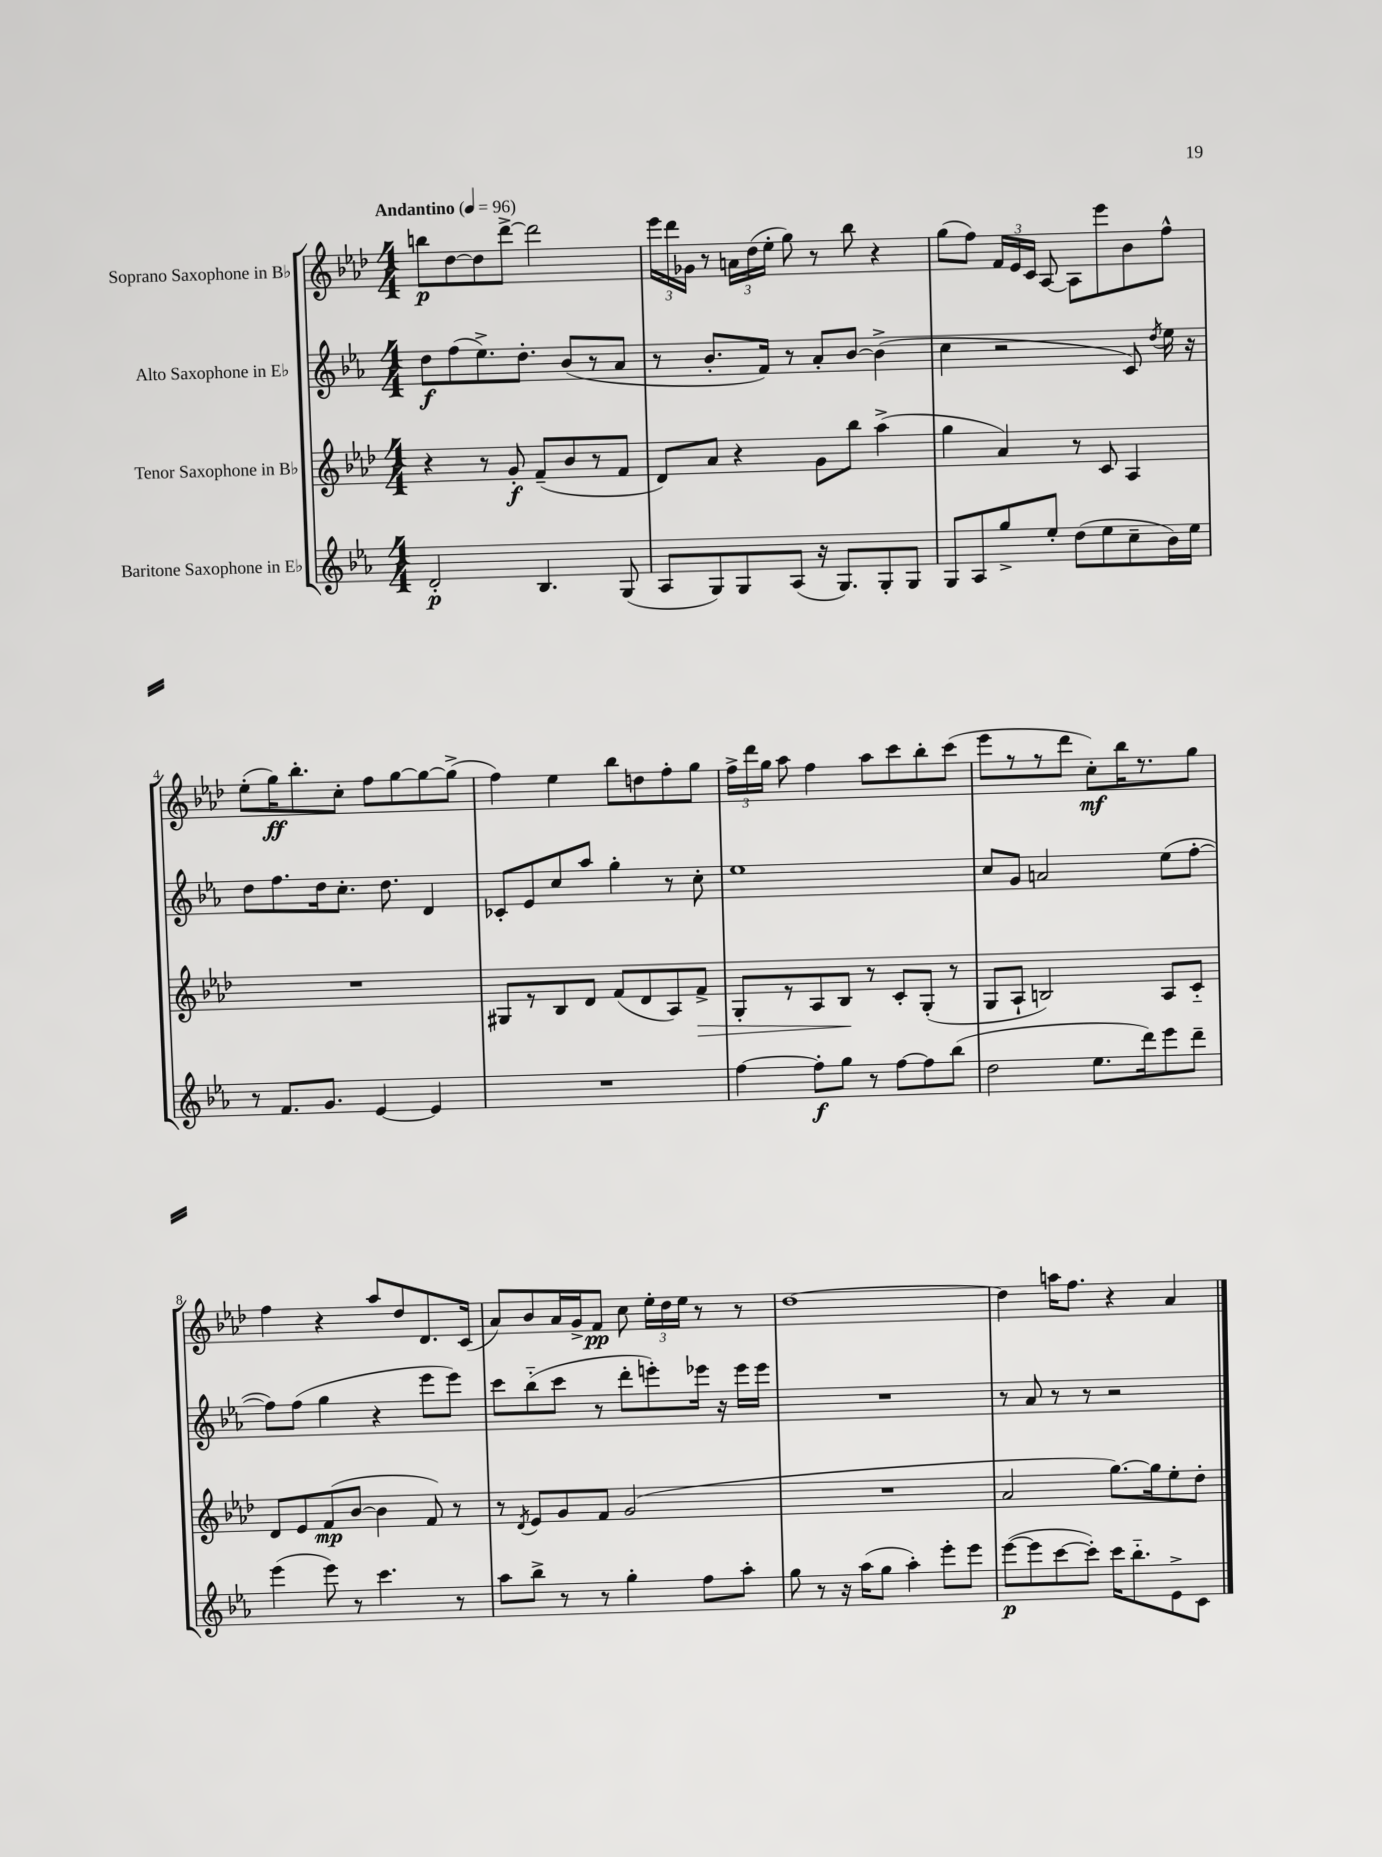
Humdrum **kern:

**kern	**kern	**kern	**kern
*staff4	*staff3	*staff2	*staff1
*clefG2	*clefG2	*clefG2	*clefG2
*k[b-e-a-]	*k[b-e-a-d-]	*k[b-e-a-]	*k[b-e-a-d-]
*M4/4	*M4/4	*M4/4	*M4/4
*MM96	*MM96	*MM96	*MM96
2d'	4r	8dd	8bb
.	.	(8ff	[8dd-
.	8r	8.ee-^)	8dd-]
.	8g'	.	[8ddd-^
.	.	8.dd'	.
4.B-	(8f~	.	2ddd-]
.	8b-	(8b-	.
.	8r	8r	.
(8G	8f	8a-	.
=	=	=	=
8A-	8d-)	8r	24eee-
.	.	.	24ddd-
.	.	.	24g-
8G)	8a-	8.b-'	8r
8G	4r	.	24a
.	.	.	(24dd-
.	.	16f)	.
.	.	.	24ee-'
(8A-	.	8r	8gg)
16r	8g	8a-'	8r
8.G)	.	.	.
.	8bb-	[8b-	8bb-
8G'	(4aa-^	(4b-^]	4r
8G	.	.	.
=	=	=	=
8G	4gg	4cc	(8gg
8A-	.	.	8ff)
8gg^	4a-)	2r	24f
.	.	.	24e-
.	.	.	24c
8ee-'	.	.	[8A-
(8dd	8r	.	8A-]
8ee-	8c	.	8eee-
8cc~	4A-	8c)	8b-
.	.	8qdd	.
16b-)	.	16ee-	8ff^^
16ee-	.	16r	.
=	=	=	=
8r	1r	8dd	(8ee-'
8.f	.	8.ff	16gg)
.	.	.	8.bb-'
8.g	.	16dd	.
.	.	8.cc'	8cc'
[4e-	.	.	8ff
.	.	8.dd	.
.	.	.	[8gg
4e-]	.	4d	8gg_
.	.	.	(8gg^]
=	=	=	=
1r	8G#	8c-'	4ff)
.	8r	8e-	.
.	8B-	8cc	4ee-
.	8d-	8aa-	.
.	(8f	4gg'	8bb-
.	8d-	.	8dd
.	8A-)	8r	8ff'
.	8f^	8cc'	8gg
=	=	=	=
[4ff	8G'	1ee-	24ff^
.	.	.	24ddd-
.	.	.	24gg
.	8r	.	8aa-
8ff']	8A-	.	4ff
8gg	8B-	.	.
8r	8r	.	8aa-
[8ff	8c'	.	8ccc
8ff]	(8G'	.	8bb-'
(8bb-	8r	.	(8ccc
=	=	=	=
2dd	8G	8cc	8eee-
.	8A-`	8g	8r
.	2B)	2a	8r
.	.	.	8ddd-
8.ee-	.	.	8cc')
.	.	.	16bb-
16ddd)	.	.	8.r
8eee-	8A-	(8ee-	.
8ddd~	8c'~	[8ff'	8gg
=	=	=	=
(4eee-	8d-	8ff])	4ff
.	8e-	(8ff	.
8eee-)	(8f	4gg	4r
8r	[8b-	.	.
4.ccc	4b-]	4r	8aa-
.	.	.	8dd-
.	8f)	8eee-	8.d-
8r	8r	8eee-)	.
.	.	.	(16c
=	=	=	=
8aa-	8r	8ccc	8a-)
.	8qd-	.	.
8bb-^	8e-	(8bb-'~	8b-
8r	8g	8ccc	16a-
.	.	.	16g^
8r	8f	8r	8f
4gg'	(2g	8ddd'	8cc
.	.	8eee')	24ee-'
.	.	.	24dd-
.	.	.	24ee-
8ff	.	16eee-	8r
.	.	16r	.
8aa-'	.	16eee-	8r
.	.	16eee-	.
=	=	=	=
8gg	1r	1r	[1dd-
8r	.	.	.
16r	.	.	.
(16aa-	.	.	.
8gg	.	.	.
4aa-')	.	.	.
8eee-'	.	.	.
8eee-	.	.	.
=	=	=	=
([8eee-	2a-	8r	4dd-]
8eee-]	.	8a-	.
[8ccc	.	8r	16aa
.	.	.	8.ff
8ccc'])	.	8r	.
16ccc	[8.gg)	2r	4r
8.bb-'~	.	.	.
.	16gg]	.	.
8e-^	8ee-'	.	4a-
8c	8dd-'	.	.
==	==	==	==
*-	*-	*-	*-
